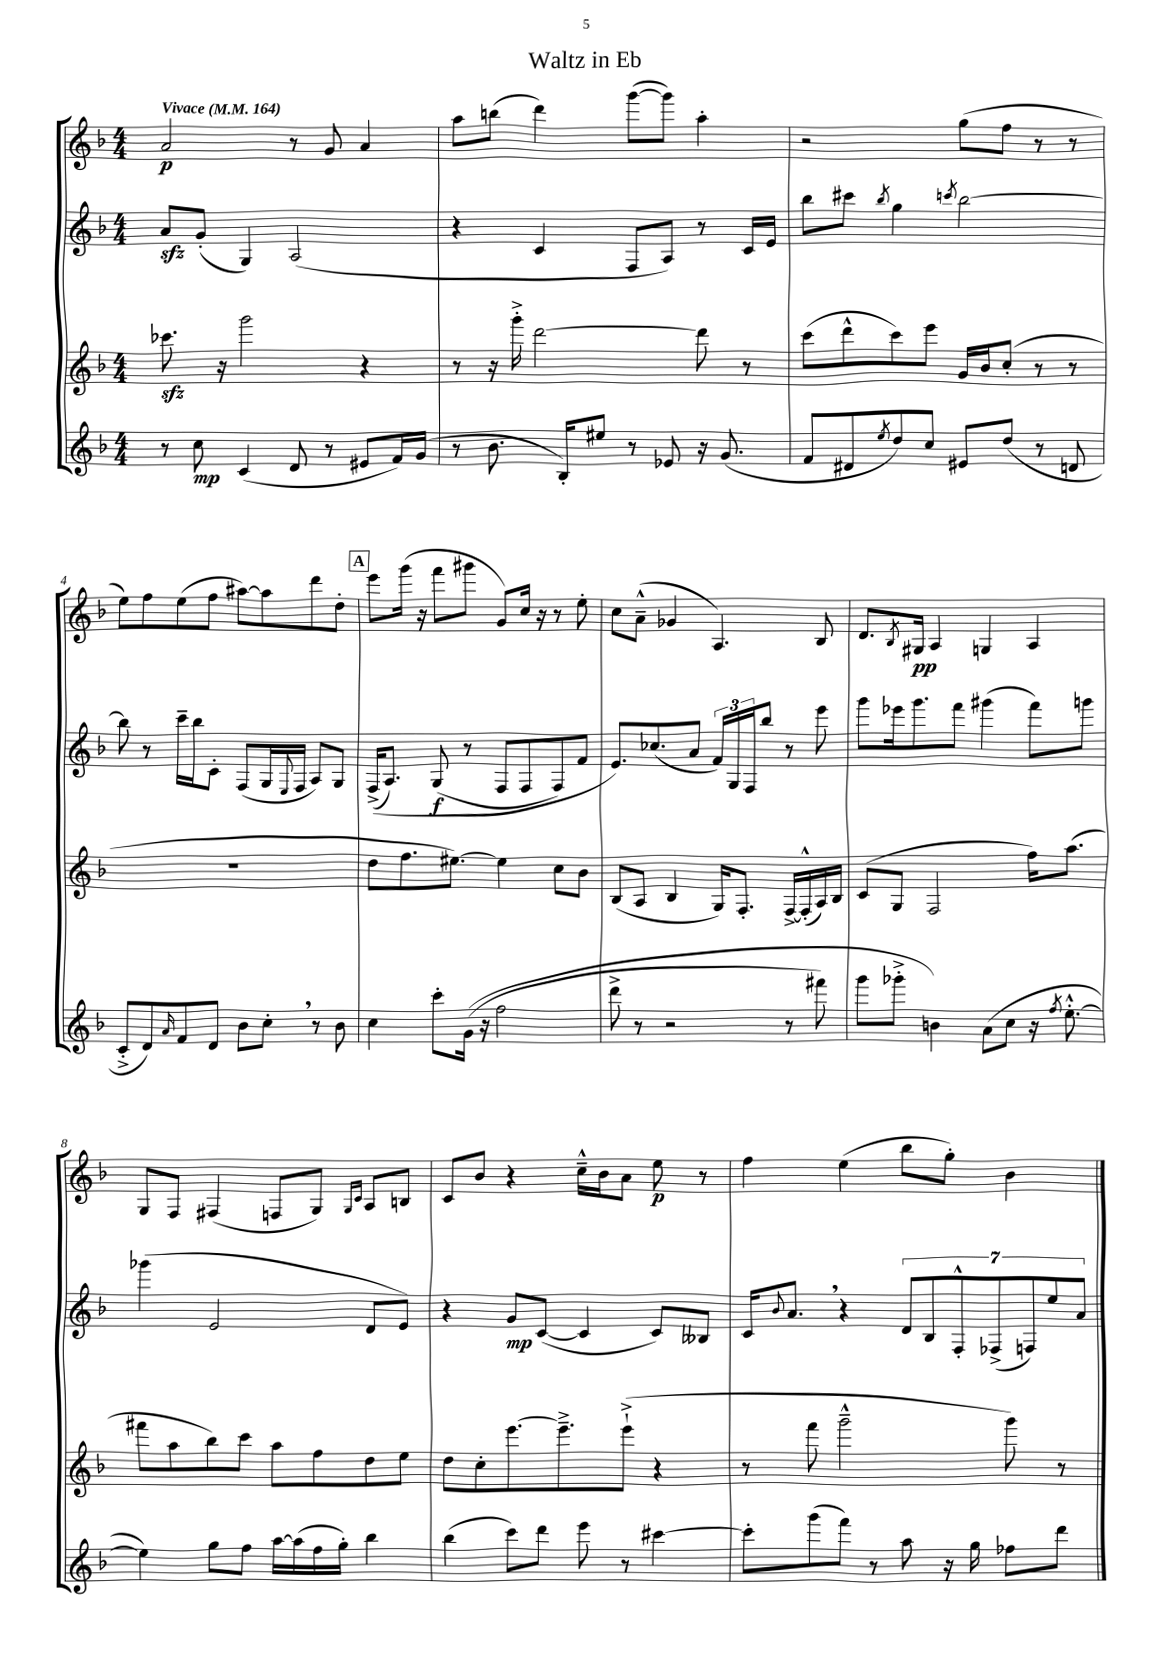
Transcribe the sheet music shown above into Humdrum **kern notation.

**kern	**kern	**kern	**kern
*staff4	*staff3	*staff2	*staff1
*clefG2	*clefG2	*clefG2	*clefG2
*k[b-]	*k[b-]	*k[b-]	*k[b-]
*M4/4	*M4/4	*M4/4	*M4/4
*MM164	*MM164	*MM164	*MM164
8r	8.ccc-	8a	2a
8cc	.	(8g'	.
.	16r	.	.
(4c	2ggg	4G)	.
8d	.	(2A	8r
8r	.	.	8g
8e#	4r	.	4a
16f)	.	.	.
(16g	.	.	.
=	=	=	=
8r	8r	4r	8aa
8.b-	16r	.	(8bb
.	16ggg'^	.	.
.	[2ddd	4c	4ddd)
16B-')	.	.	.
8ee#	.	.	.
8r	.	8F	([8ggg
8e-	.	8A)	8ggg])
16r	8ddd]	8r	4aa'
(8.g	.	.	.
.	8r	16c	.
.	.	16e	.
=	=	=	=
8f	(8ccc	8bb-	2r
8d#	8ddd^^	8ccc#	.
8qee	.	8qbb-	.
8dd)	8ccc)	4gg	.
8cc	8eee	.	.
.	.	8qccc	.
8e#	16g	[2bb-	(8gg
.	16b-	.	.
(8dd	(8cc'	.	8ff
8r	8r	.	8r
8d	8r	.	8r
=	=	=	=
8c'^	1r	8bb-]	8ee)
8d)	.	8r	8ff
16qqa	.	.	.
8f	.	16ccc~	(8ee
.	.	16bb-	.
8d	.	8c'	8ff
8b-	.	(8F	[8aa#)
8cc'	.	16G	8aa#]
.	.	8qqE	.
.	.	16F	.
8r	.	8A)	8ddd
8b-	.	8G	8dd'
=	=	=	=
4cc	8dd	&((16F^	8eee
.	.	8.A)	.
.	8.ff	.	(16ggg
.	.	.	16r
8ccc'	.	(8G	8fff
.	[8.ee#)	.	.
&((16g	.	8r	8ggg#
16r	.	.	.
2ff	4ee#]	8F	8g)
.	.	8F	16cc
.	.	.	16r
.	8cc	8F)	8r
.	8b-	8f	8ee'
=	=	=	=
8ddd^	(8B-	8.e&)	8cc
8r	8A	.	(8a~^^
.	.	(8.cc-	.
2r	4B-	.	4g-
.	.	8a	.
.	16G)	24f)	4.A)
.	.	24G	.
.	8.F'	.	.
.	.	24F	.
.	.	8bb-	.
8r	[16F^	8r	.
.	(16F'^^]	.	.
8fff#)	16A)	8eee	8B-
.	16B-	.	.
=	=	=	=
8ggg	(8c	8ggg	8.d
8ggg-'^	8G	16eee-	.
.	.	.	8qB-
.	.	8.ggg	16G#
4b&)	2F	.	4A
.	.	8fff	.
(8a	.	(4ggg#	4G
8cc	.	.	.
16r	16ff)	8fff)	4A
8qff	.	.	.
[8.ee'^^	(8.aa	.	.
.	.	8ggg	.
=	=	=	=
4ee])	8fff#	(4ggg-	8G
.	8aa	.	8F
8gg	8bb-)	2e	(4F#
8ff	8ccc	.	.
[16aa	8aa	.	8F
(16aa]	.	.	.
16ff	8ff	.	8G)
16gg')	.	.	.
.	.	.	16qqG
.	.	.	16qqc
4bb-	8dd	8d	8A
.	8ee	8e)	8B
=	=	=	=
(4bb-	8dd	4r	8c
.	8cc'	.	8b-
8ccc)	[8.eee	8g	4r
8ddd	.	([8c	.
.	8.eee~^]	.	.
8eee	.	4c]	16cc~^^
.	.	.	16b-
8r	(8eee`^	.	8a
[4ccc#	4r	8c)	8ee
.	.	8B--	8r
=	=	=	=
8ccc#']	8r	16c	4ff
.	.	8qqb-	.
.	.	8.a	.
(8ggg	8fff	.	.
8fff)	2ggg~^^	4r	(4ee
8r	.	.	.
8aa	.	14d	8bb-
.	.	14B-	.
16r	.	.	8gg')
.	.	14F'^^	.
16gg	.	.	.
.	.	(14F-^	.
8ff-	8ggg)	.	4b-
.	.	14F)	.
.	.	14ee	.
8ddd	8r	.	.
.	.	14a	.
==	==	==	==
*-	*-	*-	*-
